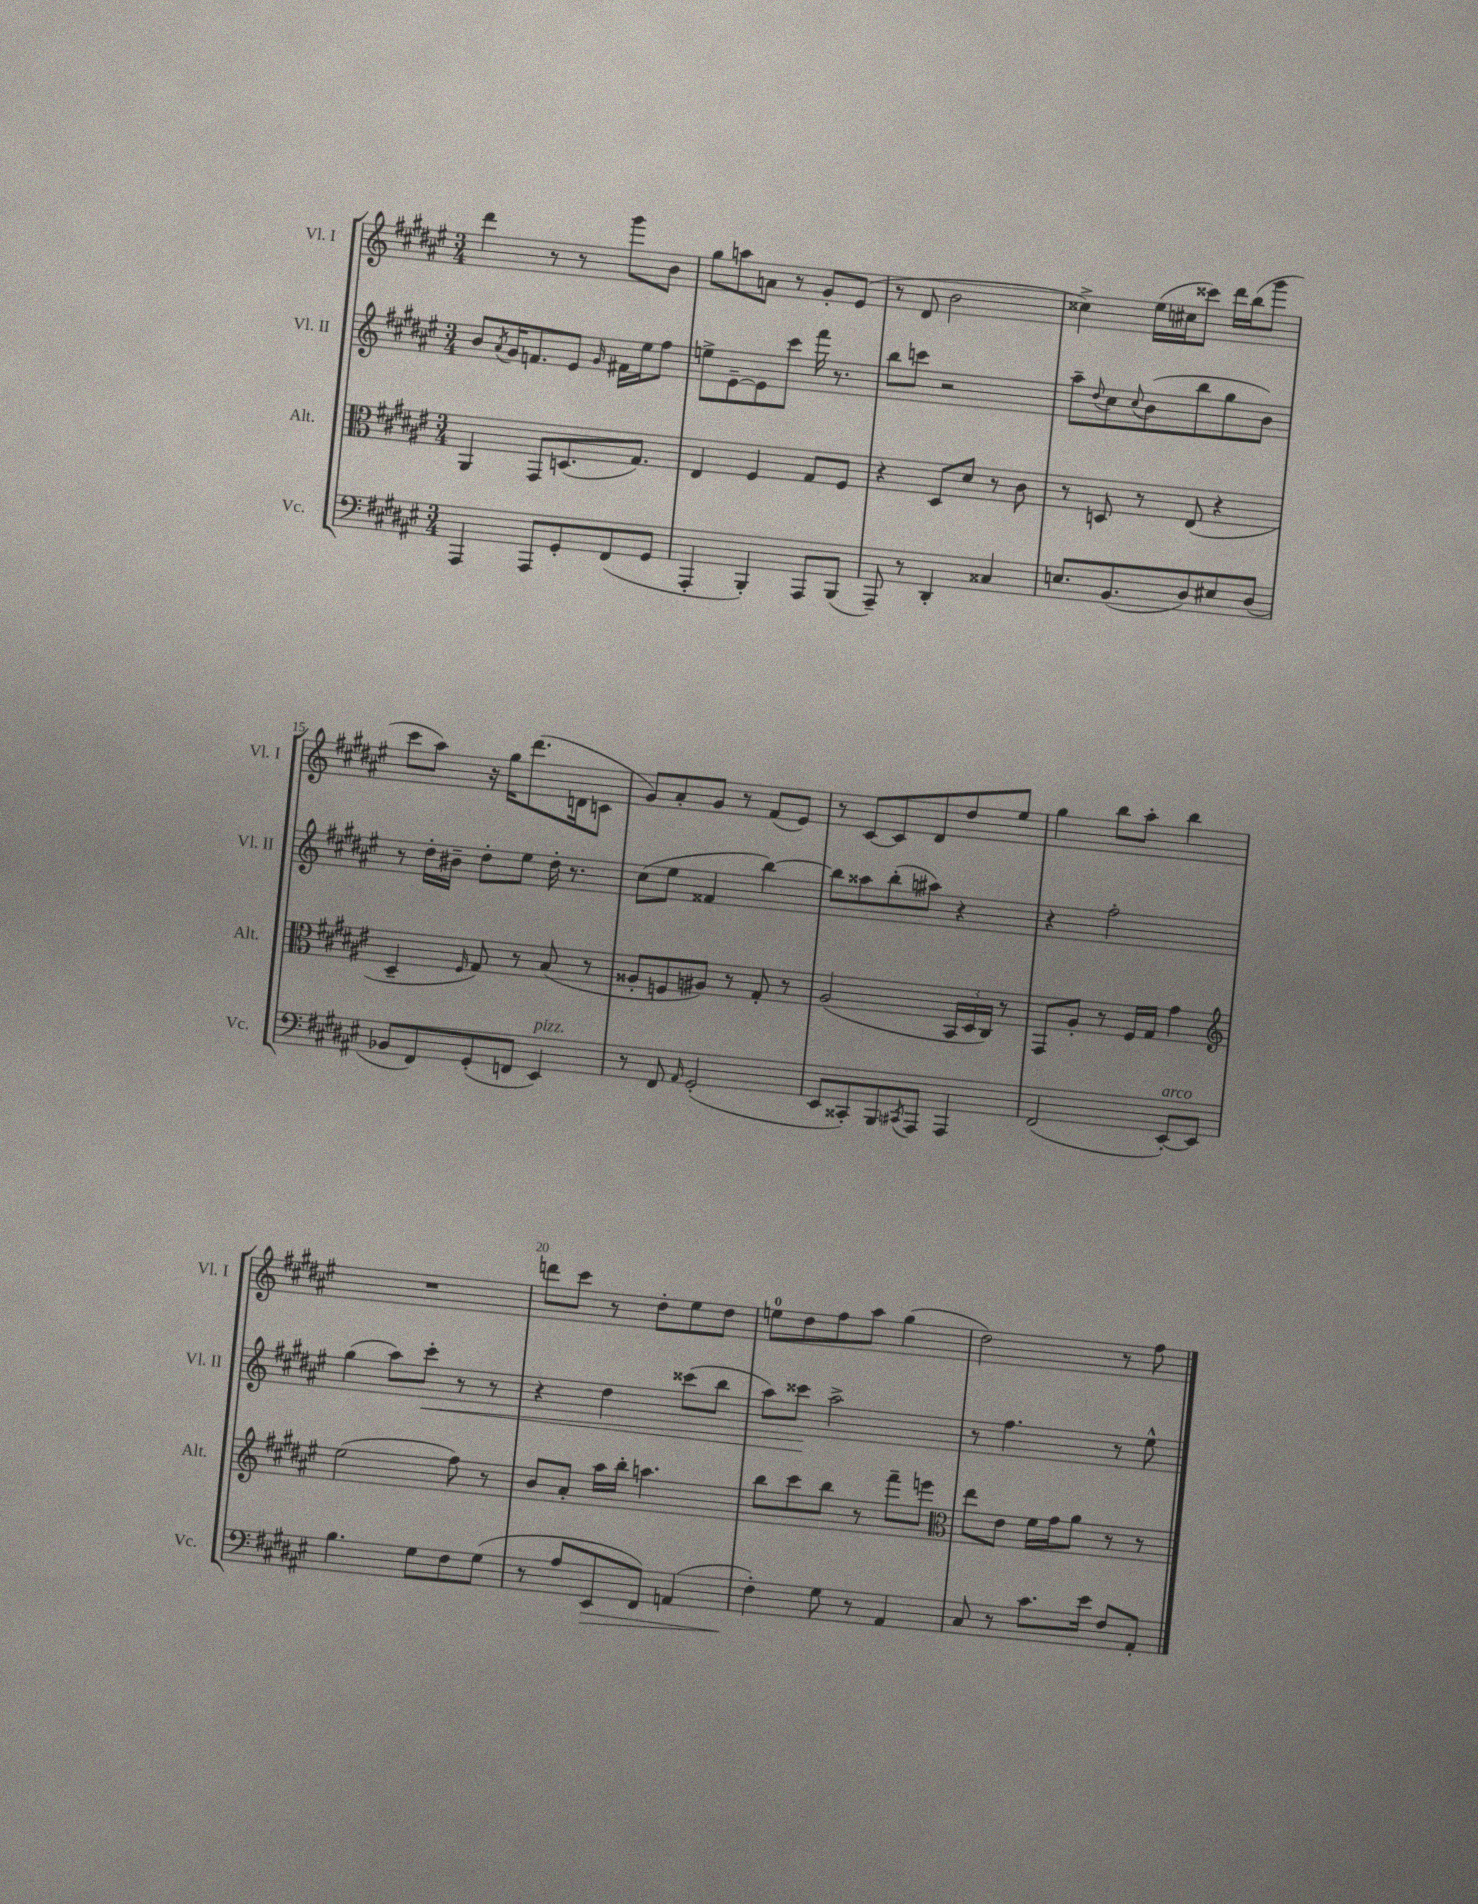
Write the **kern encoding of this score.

**kern	**dynam	**kern	**kern	**dynam	**kern
*part4	*part4	*part3	*part2	*part2	*part1
*staff4	*staff4	*staff3	*staff2	*staff2	*staff1
*I"Vc.	*	*I"Alt.	*I"Vl. II	*	*I"Vl. I
*I'Vc.	*	*I'Alt.	*I'Vl. II	*	*I'Vl. I
*clefF4	*	*clefC3	*clefG2	*	*clefG2
*k[f#c#g#d#a#e#]	*	*k[f#c#g#d#a#e#]	*k[f#c#g#d#a#e#]	*	*k[f#c#g#d#a#e#]
*M3/4	*	*M3/4	*M3/4	*	*M3/4
=11	=11	=11	=11	=11	=11
4AAA#/	.	4AA#/	8b/L	.	4ddd#\
.	.	.	8qa#/	.	.
.	.	.	16g#/K	.	.
.	.	.	8.fn/	.	.
8AAA#/L	.	8GG#/L	.	.	8r
8GG#'/	.	(8.Dn/	8e#/J	.	8r
.	.	.	16qqg#/	.	.
(8FF#/	.	.	16f#X\LL	.	8ggg#\L
.	.	8.G#/J)	16ee#\J	.	.
8GG#/J	.	.	8ff#\J	.	8b\J
=12	=12	=12	=12	=12	=12
4AAA#'/	.	4E#/	8een^\L	.	8gg#\L
.	.	.	[8e#~\	.	8aan\
4BBB'/)	.	4F#/	8e#\]	.	8an\J
.	.	.	8ccc#\J	.	8r
8AAA#/L	.	8G#/L	16fff#\	.	8g#'/L
.	.	.	8.r	.	.
(8BBB/J	.	8F#/J	.	.	(8e#/J
=13	=13	=13	=13	=13	=13
8AAA#~/)	.	4r	8bb\L	.	8r
8r	.	.	8cccn\J	.	8d#/
4DD#'/	.	8D#/L	2r	.	2b\
.	.	8d#/J	.	.	.
4C##X/	.	8r	.	.	.
.	.	8c#\	.	.	.
=14	=14	=14	=14	=14	=14
8.En/L	.	8r	8aa#~\L	.	4cc##X^\)
.	.	.	8qqdd#/	.	.
.	.	8Dn/	8cc#\	.	.
(8.BB/	.	.	.	.	.
.	.	.	8qqcc#/	.	.
.	.	8r	(8b\	.	(16ee#\LL
.	.	.	.	.	16cc#X\J
8D#/)	.	(8E#/	8bb\	.	8ccc##X\J)
8E#X/	.	4r	8gg#\	.	16ddd#\LL
.	.	.	.	.	(16bb\J
(8D#/J	.	.	8b\J)	.	8ggg#\J
!!LO:LB:g=z
=15	=15	=15	=15	=15	=15
8BB-X/L	.	4D#~/	8r	.	8ccc#\L
8FF#/)	.	.	16dd#'\LL	.	8aa#\J)
.	.	.	16b#X~\JJ	.	.
.	.	16qqF#/	.	.	.
(8GG#'/	.	8G#/)	8dd#'\L	.	16r
.	.	.	.	.	16gg#\KL
8FFn/J	.	8r	8ee#\J	.	(8.ddd#\
!LO:TX:a:i:t=pizz.	!	!	!	!	!
4EE#/)	.	(8B/	16dd#'\	.	.
.	.	.	8.r	.	16dn\k
.	.	8r	.	.	8cn\J
=16	=16	=16	=16	=16	=16
8r	.	8A##X'/L	(8cc#\L	.	8g#/L)
8FF#/	.	8Fn/	8ee#\J	.	8a#'/
16qqAA#/	.	.	.	.	.
(2GG#'/	.	8A#X/J)	4f##X/	.	8g#/J
.	.	8r	.	.	8r
.	.	8G#'/	[4bb\)	.	(8f#/L
.	.	8r	.	.	8e#/J)
=17	=17	=17	=17	=17	=17
8EE#/L	.	(2A#/	8bb\L]	.	8r
8CC##X'/)	.	.	8aa##X\	.	[8c#/L
8BBB/	.	.	(8bb'\	.	8c#/]
8qCC#X/	.	.	.	.	.
8AAA#/J	.	.	8aa#X\J)	.	8d#/
4AAA#/	.	24BB/LL	4r	.	8dd#/
.	.	24D#/	.	.	.
.	.	24C#/JJ)	.	.	.
.	.	8r	.	.	8ee#/J
=18	=18	=18	=18	=18	=18
(2FF#/	.	8GG#/L	4r	.	4gg#\
.	.	8A#'/J	.	.	.
.	.	8r	2ff#'\	.	8bb\L
.	.	16F#/LL	.	.	8aa#'\J
.	.	16G#/JJ	.	.	.
!LO:TX:a:i:t=arco	!	!	!	!	!
[8EE#'/L)	.	4g#\	.	.	4bb\
8EE#/J]	.	.	.	.	.
!!LO:LB:g=z
=19	=19	=19	=19	=19	=19
*	*	*clefG2	*	*	*
4.B\	.	(2ee#\	(4gg#\	.	2.r
.	.	.	8aa#\L)	.	.
!	!	!	!	!LO:HP:b	!
8G#\L	.	.	8ccc#'\J	<	.
8F#\	.	8ff#\)	8r	.	.
(8G#\J	.	8r	8r	.	.
=20	=20	=20	=20	=20	=20
8r	.	8b/L	4r	.	8dddn\L
8A#/L	.	8a#'/J	.	.	8ccc#\J
!	!LO:HP:b	!	!	!	!
8EE#/	>	16aa#\LL	4dd#\	.	8r
.	.	16bb'\JJ	.	.	.
8FF#/J)	.	4.aan\	.	.	8dd#'\L
(4AAn/	.	.	(8ccc##X\L	.	8ee#\
.	.	.	8bb\J	.	8dd#\J
=21	=21	=21	=21	=21	=21
4F#'\)	.	8bb\L	8aa#\L)	.	8een\L
.	.	8ccc#\	8ccc##X\J	.	8dd#\
8G#\	]	8bb\J	2aa#^\	[	8ff#\
8r	.	8r	.	.	8aa#\J
4AA#/	.	8fff#~\L	.	.	(4gg#\
.	.	8eeen\J	.	.	.
=22	=22	=22	=22	=22	=22
*	*	*clefC3	*	*	*
8C#/	.	8ee#\L	8r	.	2dd#\)
8r	.	8e#\J	4.ff#\	.	.
8.c#\L	.	16f#\LL	.	.	.
.	.	16g#\J	.	.	.
.	.	8a#\J	.	.	.
16e#\Jk	.	.	.	.	.
8F#/L	.	8r	8r	.	8r
8AA#'/J	.	8r	8ee#^^\	.	8ff#\
==	==	==	==	==	==
*-	*-	*-	*-	*-	*-
